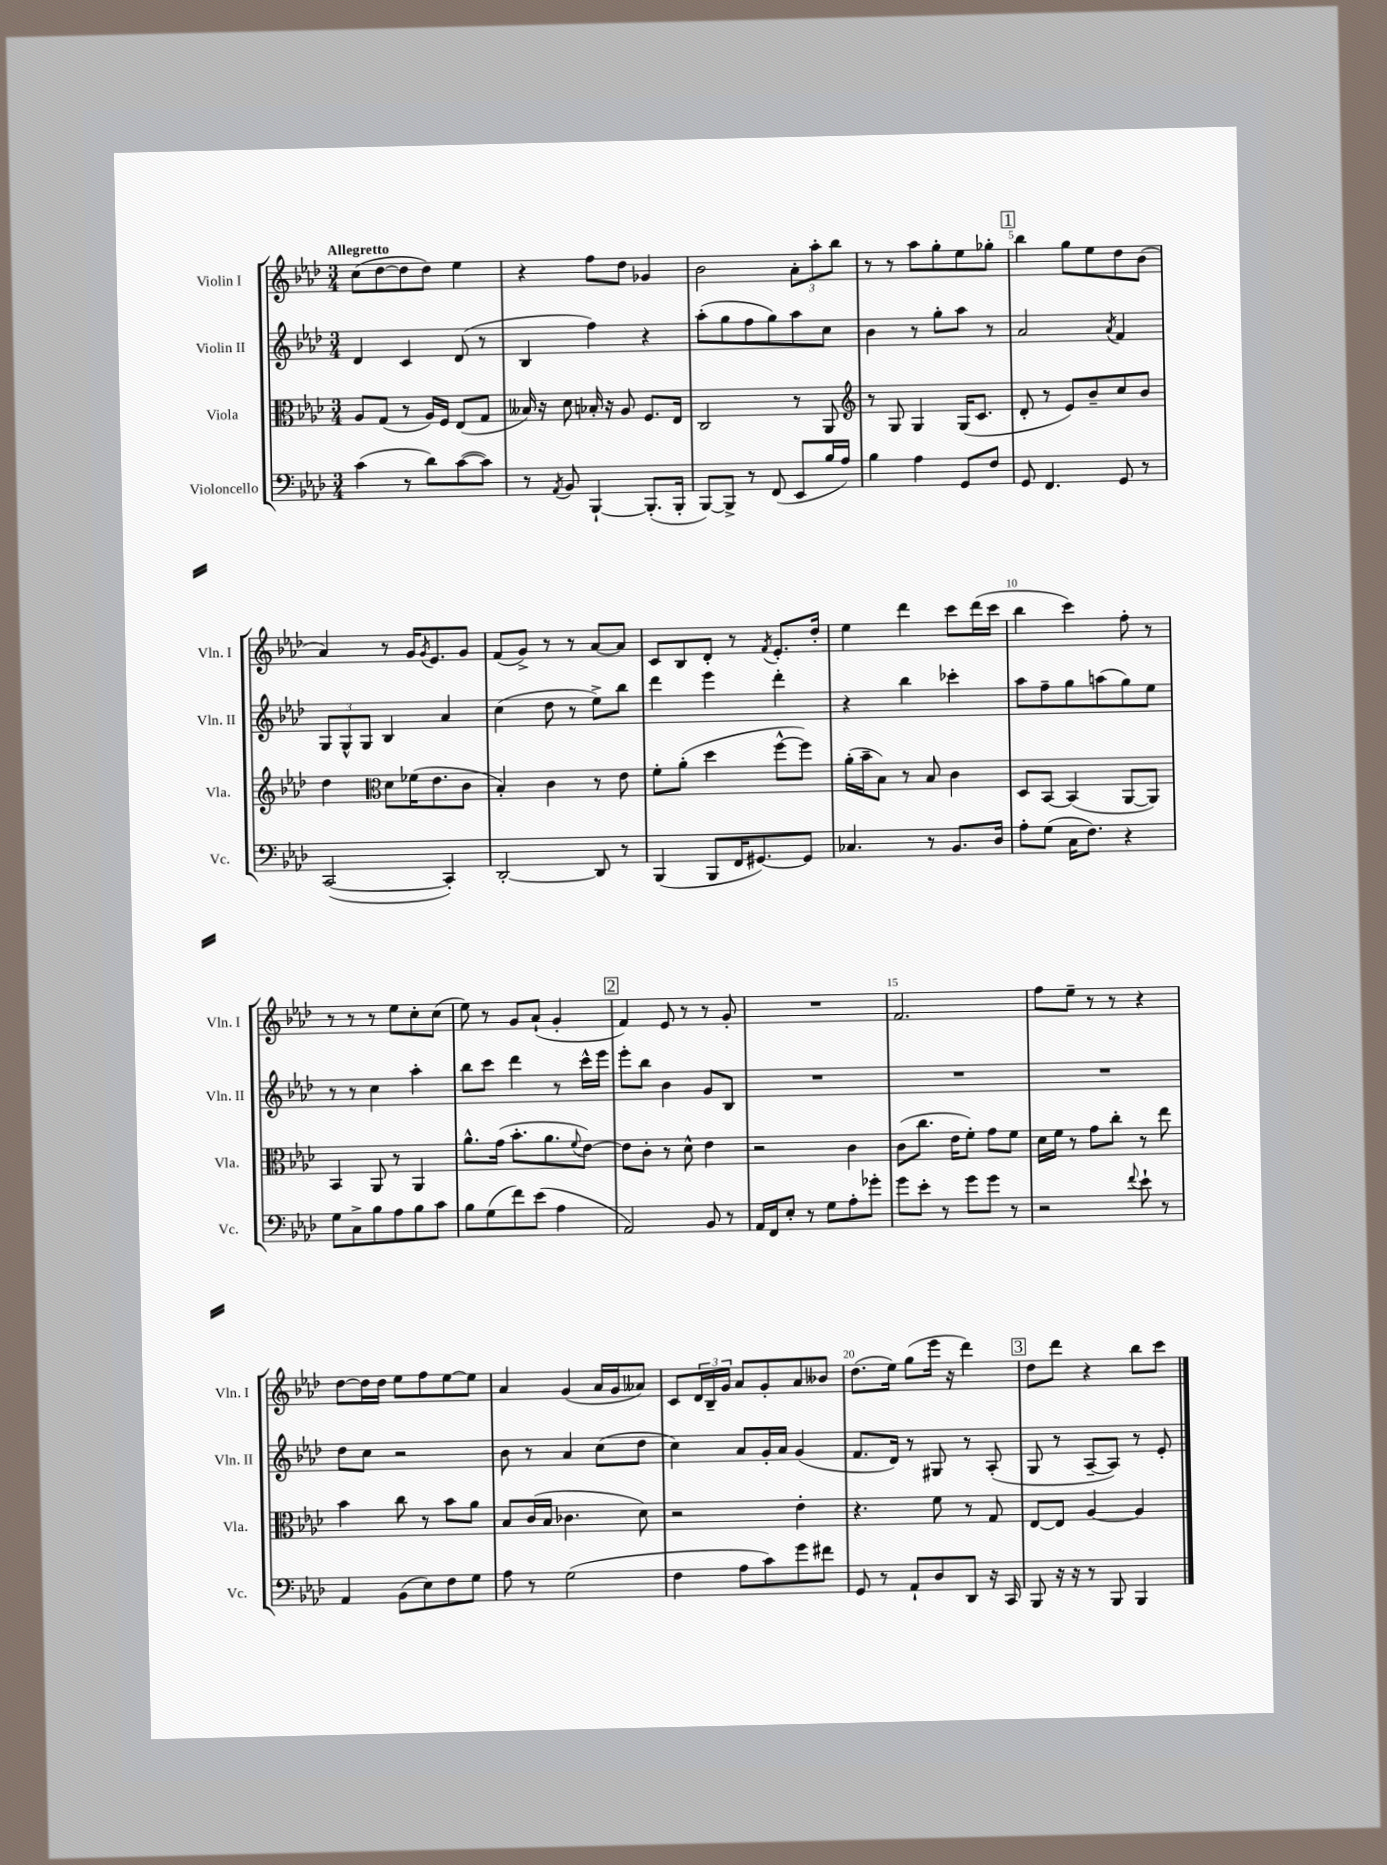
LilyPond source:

<<
\new StaffGroup <<
\new Staff = "s0" \with { instrumentName = "Violin I" shortInstrumentName = "Vln. I" } {
    \clef treble \key aes \major \numericTimeSignature \time 3/4 \tempo "Allegretto"
    c''8( des''8~ des''8 des''8) ees''4 |
    r4 f''8 des''8 ges'4 |
    bes'2 \tuplet 3/2 { aes'8-. aes''8-. bes''8 } |
    r8 r8 aes''8 g''8-. ees''8 ges''8-. |
    \mark \markup { \box "1" } bes''4 g''8 ees''8 des''8 bes'8( |
    aes'4) r8 g'16 \acciaccatura { g'8 } ees'8. g'8 |
    f'8( g'8->) r8 r8 aes'8~ aes'8 |
    c'8 bes8 des'8-. r8 \acciaccatura { f'8 } ees'8.-. des''16-. |
    ees''4 des'''4 c'''8 des'''16( c'''16 |
    bes''4 c'''4) f''8-. r8 |
    r8 r8 r8 ees''8 c''8-. c''8( |
    ees''8) r8 g'8 aes'8-!( g'4-. |
    \mark \markup { \box "2" } f'4) ees'8 r8 r8 g'8-. |
    R2. |
    f'2. |
    f''8 ees''8-- r8 r8 r4 |
    des''8~ des''16 des''16 ees''8 f''8 ees''8~ ees''8 |
    aes'4 g'4( aes'16 g'16 aeses'8) |
    c'8 \tuplet 3/2 { des'16 bes16-- g'16 } aes'8 g'8-. aes'8 beses'8 |
    des''8.( ees''16) g''8( ees'''16 r16 des'''4) |
    \mark \markup { \box "3" } des''8 des'''8 r4 bes''8 c'''8 \bar "|." |
}
\new Staff = "s1" \with { instrumentName = "Violin II" shortInstrumentName = "Vln. II" } {
    \clef treble \key aes \major \numericTimeSignature \time 3/4
    des'4 c'4 des'8( r8 |
    bes4 f''4) r4 |
    aes''8-.( g''8 f''8 g''8) aes''8 c''8 |
    bes'4 r8 g''8-. aes''8 r8 |
    \mark \markup { \box "1" } aes'2 \acciaccatura { aes'8 } f'4 |
    \tuplet 3/2 { g8 g8-^ g8 } bes4 aes'4 |
    c''4( des''8 r8 ees''8->) bes''8 |
    des'''4 ees'''4 des'''4-. |
    r4 bes''4 ces'''4-. |
    aes''8 f''8-- g''8 a''8( g''8) ees''8 |
    r8 r8 c''4 aes''4-. |
    bes''8 c'''8 des'''4 r8 c'''16-^ ees'''16 |
    \mark \markup { \box "2" } ees'''8-. bes''8 bes'4 g'8 bes8 |
    R2. |
    R2. |
    R2. |
    des''8 c''8 r2 |
    bes'8 r8 aes'4 c''8( des''8 |
    c''4) aes'8 g'16-. aes'16 g'4( |
    f'8. des'16) r8 gis8 r8 aes8-.( |
    \mark \markup { \box "3" } g8 r8 aes8~-- aes8) r8 ees'8-. \bar "|." |
}
\new Staff = "s2" \with { instrumentName = "Viola" shortInstrumentName = "Vla." } {
    \clef alto \key aes \major \numericTimeSignature \time 3/4
    aes8 g8( r8 aes16) f16 ees8( g8 |
    beses16) r16 des'8 bes16-. r16 aes8 f8. ees16 |
    c2 r8 aes,8 |
    \clef treble r8 g8 g4 g16( c'8. |
    \mark \markup { \box "1" } des'8-. r8 ees'8) bes'8-- c''8 bes'8 |
    des''4 \clef alto des'8 fes'16( ees'8. c'8 |
    bes4-.) c'4 r8 ees'8 |
    f'8-. aes'8-.( des''4 f''8~-^ f''8) |
    aes'16-.( bes'16-- bes8) r8 bes8 c'4 |
    des8 bes,8~ bes,4( aes,8~ aes,8) |
    bes,4 aes,8 r8 aes,4 |
    aes'8.-^ g'16( bes'8.-. aes'8. \appoggiatura { f'8 } ees'8~) |
    \mark \markup { \box "2" } ees'8 c'8-. r8 des'8-^ ees'4 |
    r2 c'4 |
    c'8( c''8. ees'16 f'8-.) g'8 f'8 |
    des'16 f'16 r8 g'8 c''8-. r8 ees''8 |
    bes'4 c''8 r8 bes'8 aes'8 |
    bes8 c'16( bes16 ces'4. des'8) |
    r2 ees'4-. |
    r4. f'8 r8 g8 |
    \mark \markup { \box "3" } ees8~ ees8 aes4~ aes4 \bar "|." |
}
\new Staff = "s3" \with { instrumentName = "Violoncello" shortInstrumentName = "Vc." } {
    \clef bass \key aes \major \numericTimeSignature \time 3/4
    c'4( r8 des'8) c'8~( c'8) |
    r8 \acciaccatura { aes,8 } bes,8 bes,,4~-! bes,,8.-.( bes,,16-. |
    bes,,8~) bes,,8-> r8 f,8( ees,8 bes16 aes16) |
    bes4 aes4 g,8 f8 |
    \mark \markup { \box "1" } g,8 f,4. g,8 r8 |
    c,2~( c,4-.) |
    des,2~-. des,8 r8 |
    bes,,4( bes,,8 f,16 gis,8.~) gis,8 |
    ces4. r8 bes,8. des16 |
    aes8-. g8( c16 f8.) r4 |
    g8 c8-> bes8 aes8 bes8 c'8 |
    bes8 g8( f'8) ees'8( aes4 |
    \mark \markup { \box "2" } aes,2) bes,8 r8 |
    aes,16 f,16 ees8-. r8 g8 aes8-. ges'8-. |
    g'8 ees'8-. r8 g'8 g'8 r8 |
    r2 \appoggiatura { f'8 } ees'8-! r8 |
    aes,4 bes,8( ees8) f8 g8 |
    aes8 r8 g2( |
    f4 aes8 c'8) g'8 fis'8 |
    g,8 r8 aes,8-! des8 des,8 r16 c,16 |
    \mark \markup { \box "3" } bes,,8 r16 r16 r8 bes,,8 bes,,4 \bar "|." |
}
>>
>>
\layout { \context { \Score \override BarNumber.break-visibility = ##(#f #t #t) barNumberVisibility = #(every-nth-bar-number-visible 5) } }
